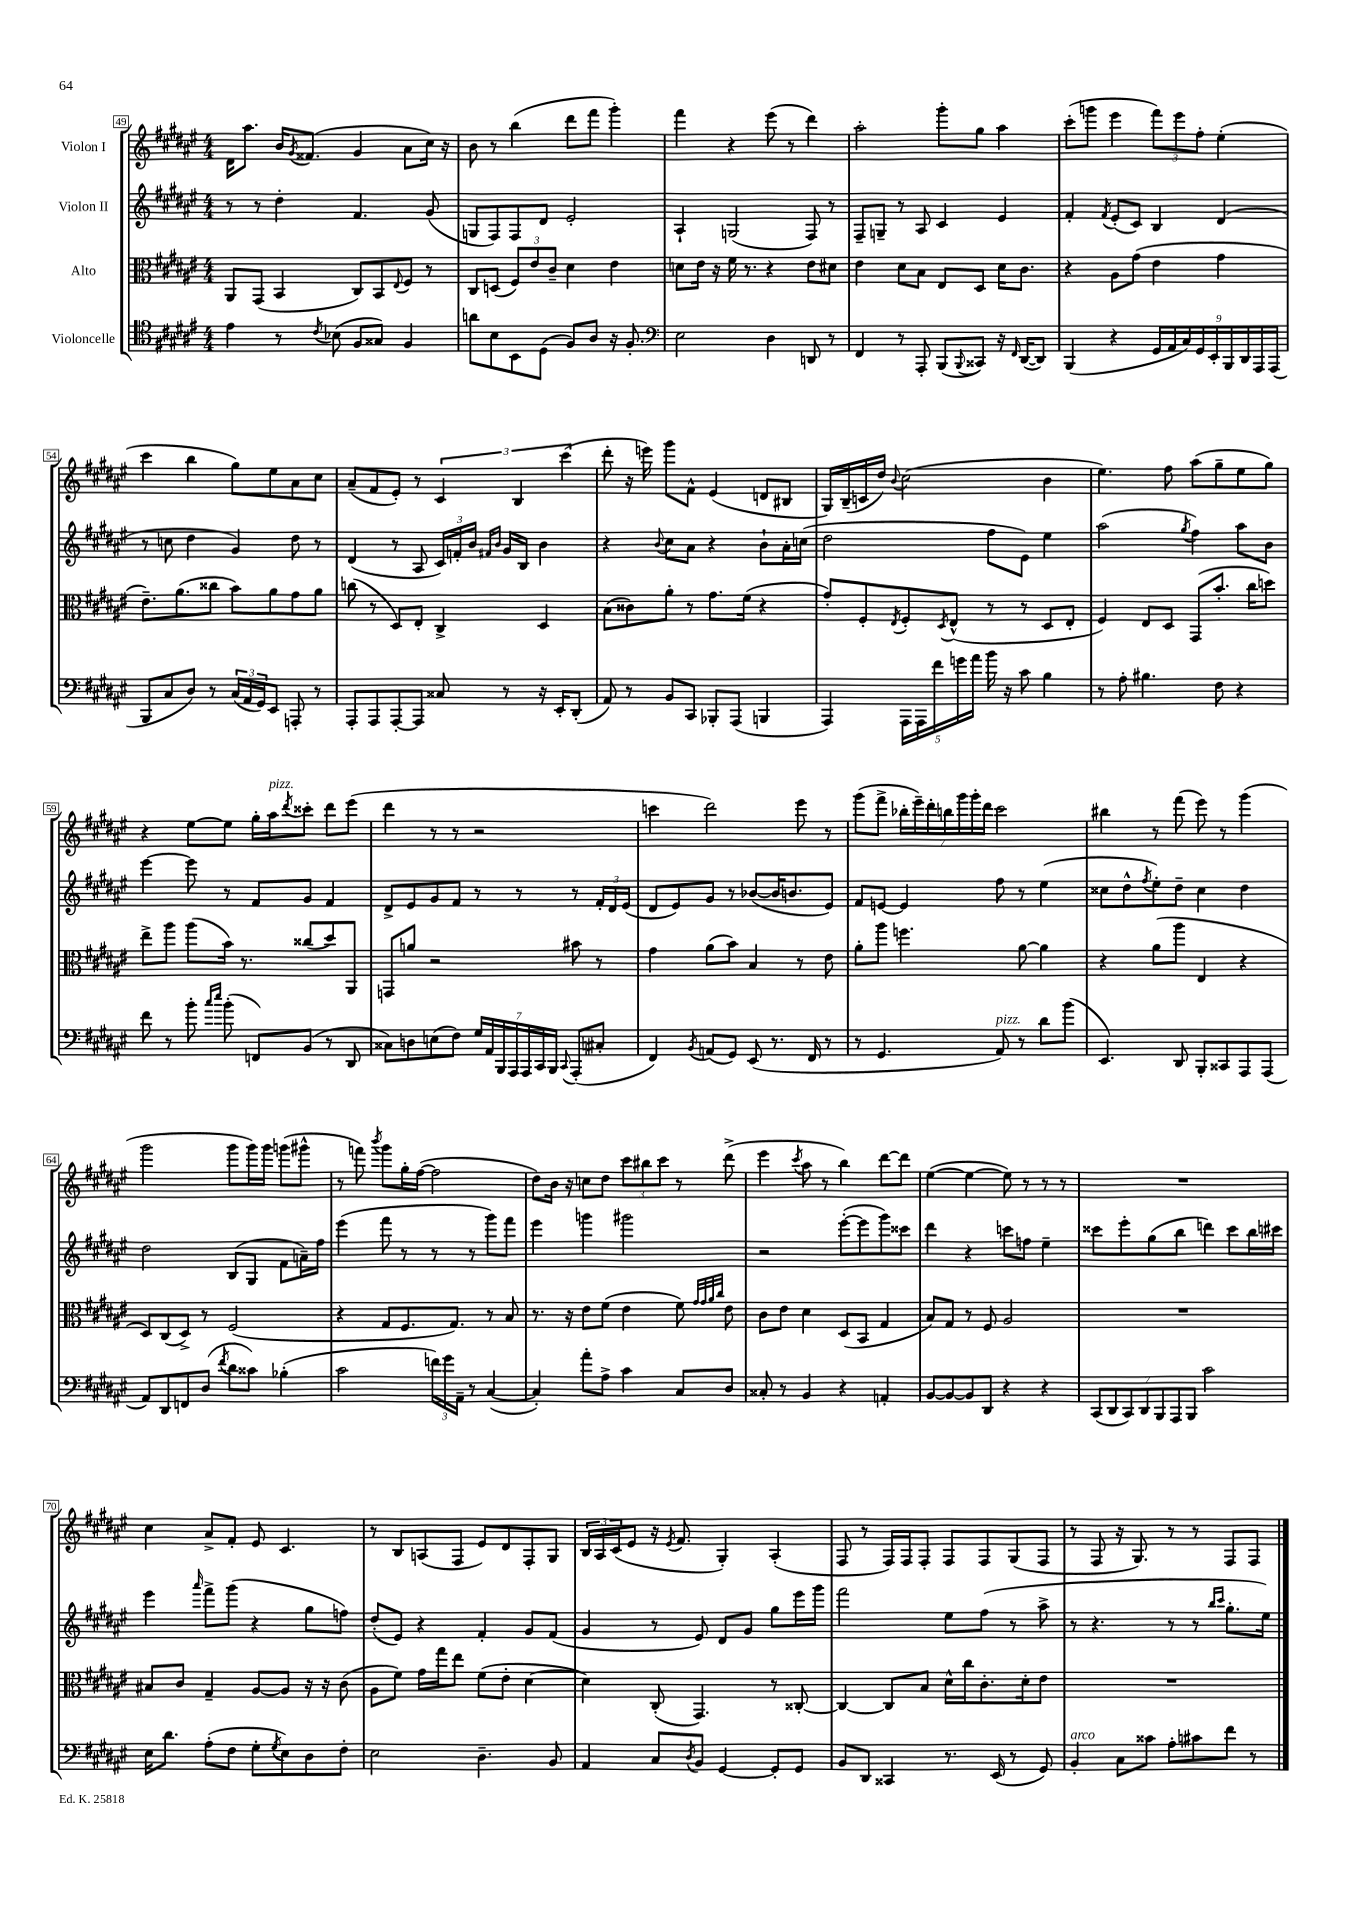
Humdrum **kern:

**kern	**kern	**kern	**kern
*staff4	*staff3	*staff2	*staff1
*clefC4	*clefC3	*clefG2	*clefG2
*k[f#c#g#d#a#e#]	*k[f#c#g#d#a#e#]	*k[f#c#g#d#a#e#]	*k[f#c#g#d#a#e#]
*M4/4	*M4/4	*M4/4	*M4/4
4e#\	8AA#/L	8r	16d#\LK
.	.	.	8.aa#\J
.	(8GG#/J	8r	.
8r	4BB/	4dd#'\	16b/LK
.	.	.	8qg#/
.	.	.	(8.f##/J
8qc#/	.	.	.
(8B-\	.	.	.
8F#/L	8C#/L)	4.f#/	4g#/
8G##/J)	8BB/	.	.
.	8qqE#/	.	.
4F#/	8F#/J	.	8a#\L
.	8r	(8g#/	16cc#\Jk)
.	.	.	16r
=	=	=	=
8a\L	8C#/L	8G/L	8b\
8B\	(8D/J	8F#/)	8r
8BB\	12F#/L)	8F#/	(4bb\
.	12e#/	.	.
(8D#\J	.	8d#/J	.
.	12c#~/J	.	.
8F#/L)	4d#\	2e#'/	8ddd#\L
8A#/J	.	.	8fff#\J
16r	4e#\	.	4ggg#'\)
8.F#'/	.	.	.
=	=	=	=
*clefF4	*	*	*
2E#\	8d\L	4A#`/	4fff#\
.	16e#\Jk	.	.
.	16r	.	.
.	16f#\	(2G/	4r
.	8.r	.	.
4D#\	4r	.	(8eee#\
.	.	.	8r
8DD/	8e#\L	8F#/)	4ddd#\)
8r	8d#\J	8r	.
=	=	=	=
4FF#/	4e#\	8F#~/L	2aa#'\
.	.	8G~/J	.
8r	8d#\L	8r	.
8AAA#'/	8B\J	8A#/	.
(8BBB/L	8E#/L	4c#/	8ggg#'\L
8qqBBB/	.	.	.
8CC##/J)	8D#/J	.	8gg#\J
16r	16d#\LK	4e#/	4aa#\
16qqFF#/	.	.	.
([16DD#/LK	8.c#\J	.	.
8DD#/]J)	.	.	.
=	=	=	=
(4BBB/	4r	4f#'/	(8ccc#'\L
.	.	.	8ggg\J
.	.	8qf#/	.
4r	8A#\L	(8e#'/L	4eee#\
.	(8g#\J	8c#/J)	.
18GG#/LL	4e#\	4B/	12fff#\L)
18AA#/	.	.	.
.	.	.	12eee#\
18C#/)	.	.	.
18GG#/	.	.	12ff#'\J
18EE#'/	.	.	.
.	4g#\	(4d#/	(4ee#'\
18BBB/	.	.	.
18DD#/	.	.	.
18AAA#/	.	.	.
(18AAA#/JJ	.	.	.
=	=	=	=
8BBB/L	8.e#~\L)	8r	4ccc#\
8C#/	.	8cc\	.
.	(8.a#\	.	.
8D#/J)	.	4dd#\	4bb\
8r	8cc##\J	.	.
(24C#/LL	8b\L)	4g#/)	8gg#\L)
24AA#/	.	.	.
24GG#/J)	.	.	.
8EE#/J	8a#\	.	8ee#\
8AAA'/	8g#\	8dd#\	8a#\
8r	8a#\J	8r	8cc#\J
=	=	=	=
8AAA#'/L	(8cc\	(4d#/	(8a#~/L
8AAA#/	8r	.	8f#/
[8AAA#'/	8D#/L)	8r	8e#'/J)
8AAA#/]J	8E#'/J	8A#/	8r
8C##/	4C#^/	24c#/LL)	6c#/
.	.	24f'/	.
.	.	24b/JJ	.
.	.	16qqf#/LL	.
.	.	16qqb/JJ	.
8r	.	16g#/LL	.
.	.	.	6B/
.	.	16B/JJ	.
16r	4D#/	4b\	.
16EE#'/LK	.	.	.
.	.	.	(6ccc#\
(8DD#'/J	.	.	.
=	=	=	=
8AA#/)	(8B\L	4r	8ddd#'\
8r	8c##\)	.	16r
.	.	.	16eee\)
.	.	8qqb/	.
8BB/L	8a#'\J	8cc#\L	8ggg#\L
8CC#/J	8r	8a#\J	8f#^^\J
8BBB-'/L	8.g#\L	4r	(4e#/
(8AAA#/J	.	.	.
.	(16f#\Jk	.	.
4BBB/	4r	8b`\L	8d/L
.	.	16a#'\L	8B#/J
.	.	(16cc\JJ	.
=	=	=	=
4AAA#/)	8g#'/L)	2dd#\	16G#/LL)
.	.	.	(16B~/
.	8F#'/	.	16c/
.	.	.	16dd#/JJ)
.	8qE#/	.	8qqb/
20AAA#\LL	8F#'/	.	(2cc#\
20AAA#\	.	.	.
20f#\	.	.	.
.	8qD#/	.	.
.	(8E#^^/J	.	.
20g\	.	.	.
20a#\JJ	.	.	.
16b\	8r	8ff#\L	.
16r	.	.	.
8c#\	8r	8e#\J)	.
4B\	8D#/L	4ee#\	4b\
.	8E#'/J	.	.
=	=	=	=
8r	4F#/)	(2aa#\	4.ee#\)
8A#'\	.	.	.
4.B#\	8E#/L	.	.
.	8D#/J	.	8ff#\
.	.	8qgg#/	.
.	(8GG#/L	4ff#\)	(8aa#\L
8F#\	8.b'/J	.	8gg#~\
4r	.	8aa#\L	8ee#\
.	16cc#\LK	.	.
.	8dd\J)	8b\J	8gg#\J)
=	=	=	=
8f#\	8ee#^\L	[4eee#\	4r
8r	8aa#\J	.	.
8b'\	(8aa#\L	8eee#\]	[8ee#\L
16qqcc#/LL	.	.	.
16qqee#/JJ	.	.	.
(8b'\	16b\Jk)	8r	8ee#\]J
.	8.r	.	.
8FF/L)	.	8f#/L	16gg#'\LL
.	.	.	16aa#\J
.	.	.	8qddd#/
(8BB/J	(8cc##/L	8g#/J	8ccc##'\J
8r	8dd#/)	4f#/	8ddd#\L
8DD#/	8AA#/J	.	(8eee#\J
=	=	=	=
8C##\L)	8GG/L	8d#^/L	4ddd#\
8D\	8a/J	8e#/	.
(8E\	2r	8g#/	8r
8F#\J)	.	8f#/J	8r
28G#/LL	.	8r	2r
28AA#/	.	.	.
28BBB/	.	.	.
28AAA#/	.	.	.
.	.	8r	.
28AAA#/	.	.	.
28CC#/	.	.	.
28BBB/JJ	.	.	.
8qqCC#/	.	.	.
(8AAA#'/L	8b#\	8r	.
8C#'/J	8r	24f#'/LL	.
.	.	24d#/	.
.	.	(24e#/JJ	.
=	=	=	=
4FF#/)	4g#\	8d#/L	4ccc\
.	.	8e#/)	.
8qBB/	.	.	.
(8AA/L	(8a#\L	8g#/J	2ddd#\)
8GG#/J)	8b\J)	8r	.
(8EE#/	4B/	([8b-/L	.
8.r	.	16b-/]K	.
.	.	8.b/	.
.	8r	.	8eee#\
16FF#/	.	.	.
8r	8e#\	8e#/J)	8r
=	=	=	=
8r	8a#'\L	8f#/L	(8ggg#\L
4.GG#/	8aa#\J	[8e/J	8fff#^\J
.	4.ff\	4e/]	28bb-'\LL
.	.	.	28eee#~\)
.	.	.	28ddd#'\
.	.	.	28bb\
.	.	.	28ggg#\
.	.	.	28ggg#'\
.	.	.	28ddd#\JJ
8AA#/)	.	8ff#\	2ccc#\
8r	[8a#\	8r	.
8d#\L	4a#\]	(4ee#\	.
(8b\J	.	.	.
=	=	=	=
4.EE#/)	4r	8cc##\L	4bb#\
.	.	8dd#^^\	.
.	.	8qff#/	.
.	(8a#\L	8ee#'\)	8r
8DD#/	8aa#\J	8dd#~\J	(8fff#\
8BBB'/L	4E#/	4cc##\	8eee#\)
8CC##/	.	.	8r
8AAA#/	4r	4dd#\	(4ggg#\
(8AAA#/J	.	.	.
=	=	=	=
8AA#/L)	8D#/L)	2dd#\	2ggg#\
8DD#/	(8C#/	.	.
8FF/	8D#^/J)	.	.
(8D#/J	8r	.	.
8qf#/	.	.	.
8d#\L	(2F#/	(8B/L	8ggg#\L
8c##\J)	.	8G#/J	16ggg#\L)
.	.	.	16ggg#\JJ
(4B-'\	.	8f#\L	(8ggg\L
.	.	16a~\L)	8ggg#^^\J
.	.	16ff#\JJ	.
=	=	=	=
2c#\	4r	(4eee#\	8r
.	.	.	8fff\)
.	.	.	8qbbb/
.	8G#/L	8fff#\	8ggg#\L
.	8.F#/	8r	16gg#'\L
.	.	.	([16ff#\JJ
24f\LL)	.	8r	2ff#\]
24g#\	.	.	.
.	8.G#/J)	.	.
24AA#~\JJ	.	.	.
8r	.	8r	.
([4C#/	8r	8ggg#\L)	.
.	8B/	8fff#\J	.
=	=	=	=
4C#'/])	8.r	4eee#\	8dd#\L)
.	.	.	16b\Jk
.	16r	.	16r
8a#'\L	8e#\L	4ggg\	8cc\L
8A#^\J	(8f#\J	.	8dd#\J
4c#\	4e#\	2ggg#\	12ccc#\L
.	.	.	12bb#\
.	.	.	12ccc#\J
8C#/L	8f#\)	.	8r
.	32qqg#/LLL	.	.
.	32qqg#/	.	.
.	32qqa#/	.	.
.	32qqcc#/JJJ	.	.
8D#/J	8e#\	.	(8ddd#^\
=	=	=	=
8C##'/	8c#\L	2r	4eee#\
8r	8e#\J	.	.
.	.	.	8qccc#/
4BB/	4d#\	.	8aa#\
.	.	.	8r
4r	(8D#/L	([8eee#'\L	4bb\)
.	8BB/J	8eee#\]	.
4AA'/	4G#/	8ggg#\)	[8ddd#\L
.	.	8ccc##\J	8ddd#\]J
=	=	=	=
[8BB/L	8B/L)	4ddd#\	([4ee#\
8BB/_	8G#/J	.	.
8BB/]	8r	4r	4ee#\_
8DD#/J	8F#/	.	.
4r	2A#/	8ccc\L	8ee#\])
.	.	8ff\J	8r
4r	.	4ee#~\	8r
.	.	.	8r
=	=	=	=
(14CC#/L	1r	8ccc##\L	1r
14DD#/	.	.	.
.	.	8eee#'\	.
14CC#/)	.	.	.
14DD#/	.	.	.
.	.	(8gg#\	.
14BBB/	.	.	.
14AAA#/	.	.	.
.	.	8bb\J	.
14BBB/J	.	.	.
2c#\	.	4ddd\)	.
.	.	8ccc##\L	.
.	.	16bb\L	.
.	.	16ccc#\JJ	.
=	=	=	=
16E#\LK	8B#/L	4eee#\	4cc#\
8.d#\J	.	.	.
.	8c#/J	.	.
.	.	16qqaaa#/	.
(8A#'\L	4G#~/	8fff#^\L	8a#^/L
8F#\J	.	(8ggg#\J	8f#'/J
8G#'\L	[8A#/L	4r	8e#/
8qG#/	.	.	.
8E#\)	8A#/]J	.	4.c#/
8D#\	16r	8gg#\L	.
.	16r	.	.
8F#'\J	(8c#\	8ff\J)	.
=	=	=	=
2E#\	8A#\L	(8dd#'/L	8r
.	8f#\J)	8e#/J)	8B/L
.	16g#\LL	4r	(8A/
.	16gg#\J	.	.
.	8ee#\J	.	8F#/J
4.D#~\	(8f#\L	4f#'/	8e#/L)
.	8e#'\J	.	8d#/
.	[4d#\	8g#/L	8F#'/
8BB/	.	(8f#/J	8G#/J
=	=	=	=
4AA#/	4d#\])	4g#/	24B/LL
.	.	.	24A#/
.	.	.	(24c#/J
.	.	.	8e#/J
8C#/L	(8C#'/	8r	16r
.	.	.	8qe#/
.	.	.	8.f#/
8qD#/	.	.	.
8BB/J	4.GG#/)	8e#/)	.
[4GG#/	.	8d#/L	4G#'/)
.	.	8g#/J	.
8GG#'/]L	8r	8gg#\L	(4A#'/
8GG#/J	[8C##'/	16eee#\L	.
.	.	16ggg#\JJ	.
=	=	=	=
8BB/L	4C##/_	2fff#\	8F#/
8DD#/J	.	.	8r
4CC##/	8C##/]L	.	16F#/LL)
.	.	.	16F#/J
.	8B/J	.	8F#'/J
8.r	16d#^^\LL	8ee#\L	8F#/L
.	16cc#\J	.	.
.	8.c#'\	(8ff#\J	8F#/
(16EE#/	.	.	.
8r	.	8r	(8G#/
.	16d#'\k	.	.
8GG#/)	8e#\J	8aa#^\	8F#/J
=	=	=	=
4BB'/	1r	8r	8r
.	.	4.r	8F#/
8C#\L	.	.	16r
.	.	.	8.G#/)
8c##\J	.	.	.
8A#'\L	.	8r	8r
8c#\	.	8r	8r
.	.	16qqbb/LL	.
.	.	16qqccc#/JJ	.
8f#\J	.	8.gg#'\L	8F#/L
8r	.	.	8F#/J
.	.	16ee#\Jk)	.
==	==	==	==
*-	*-	*-	*-
